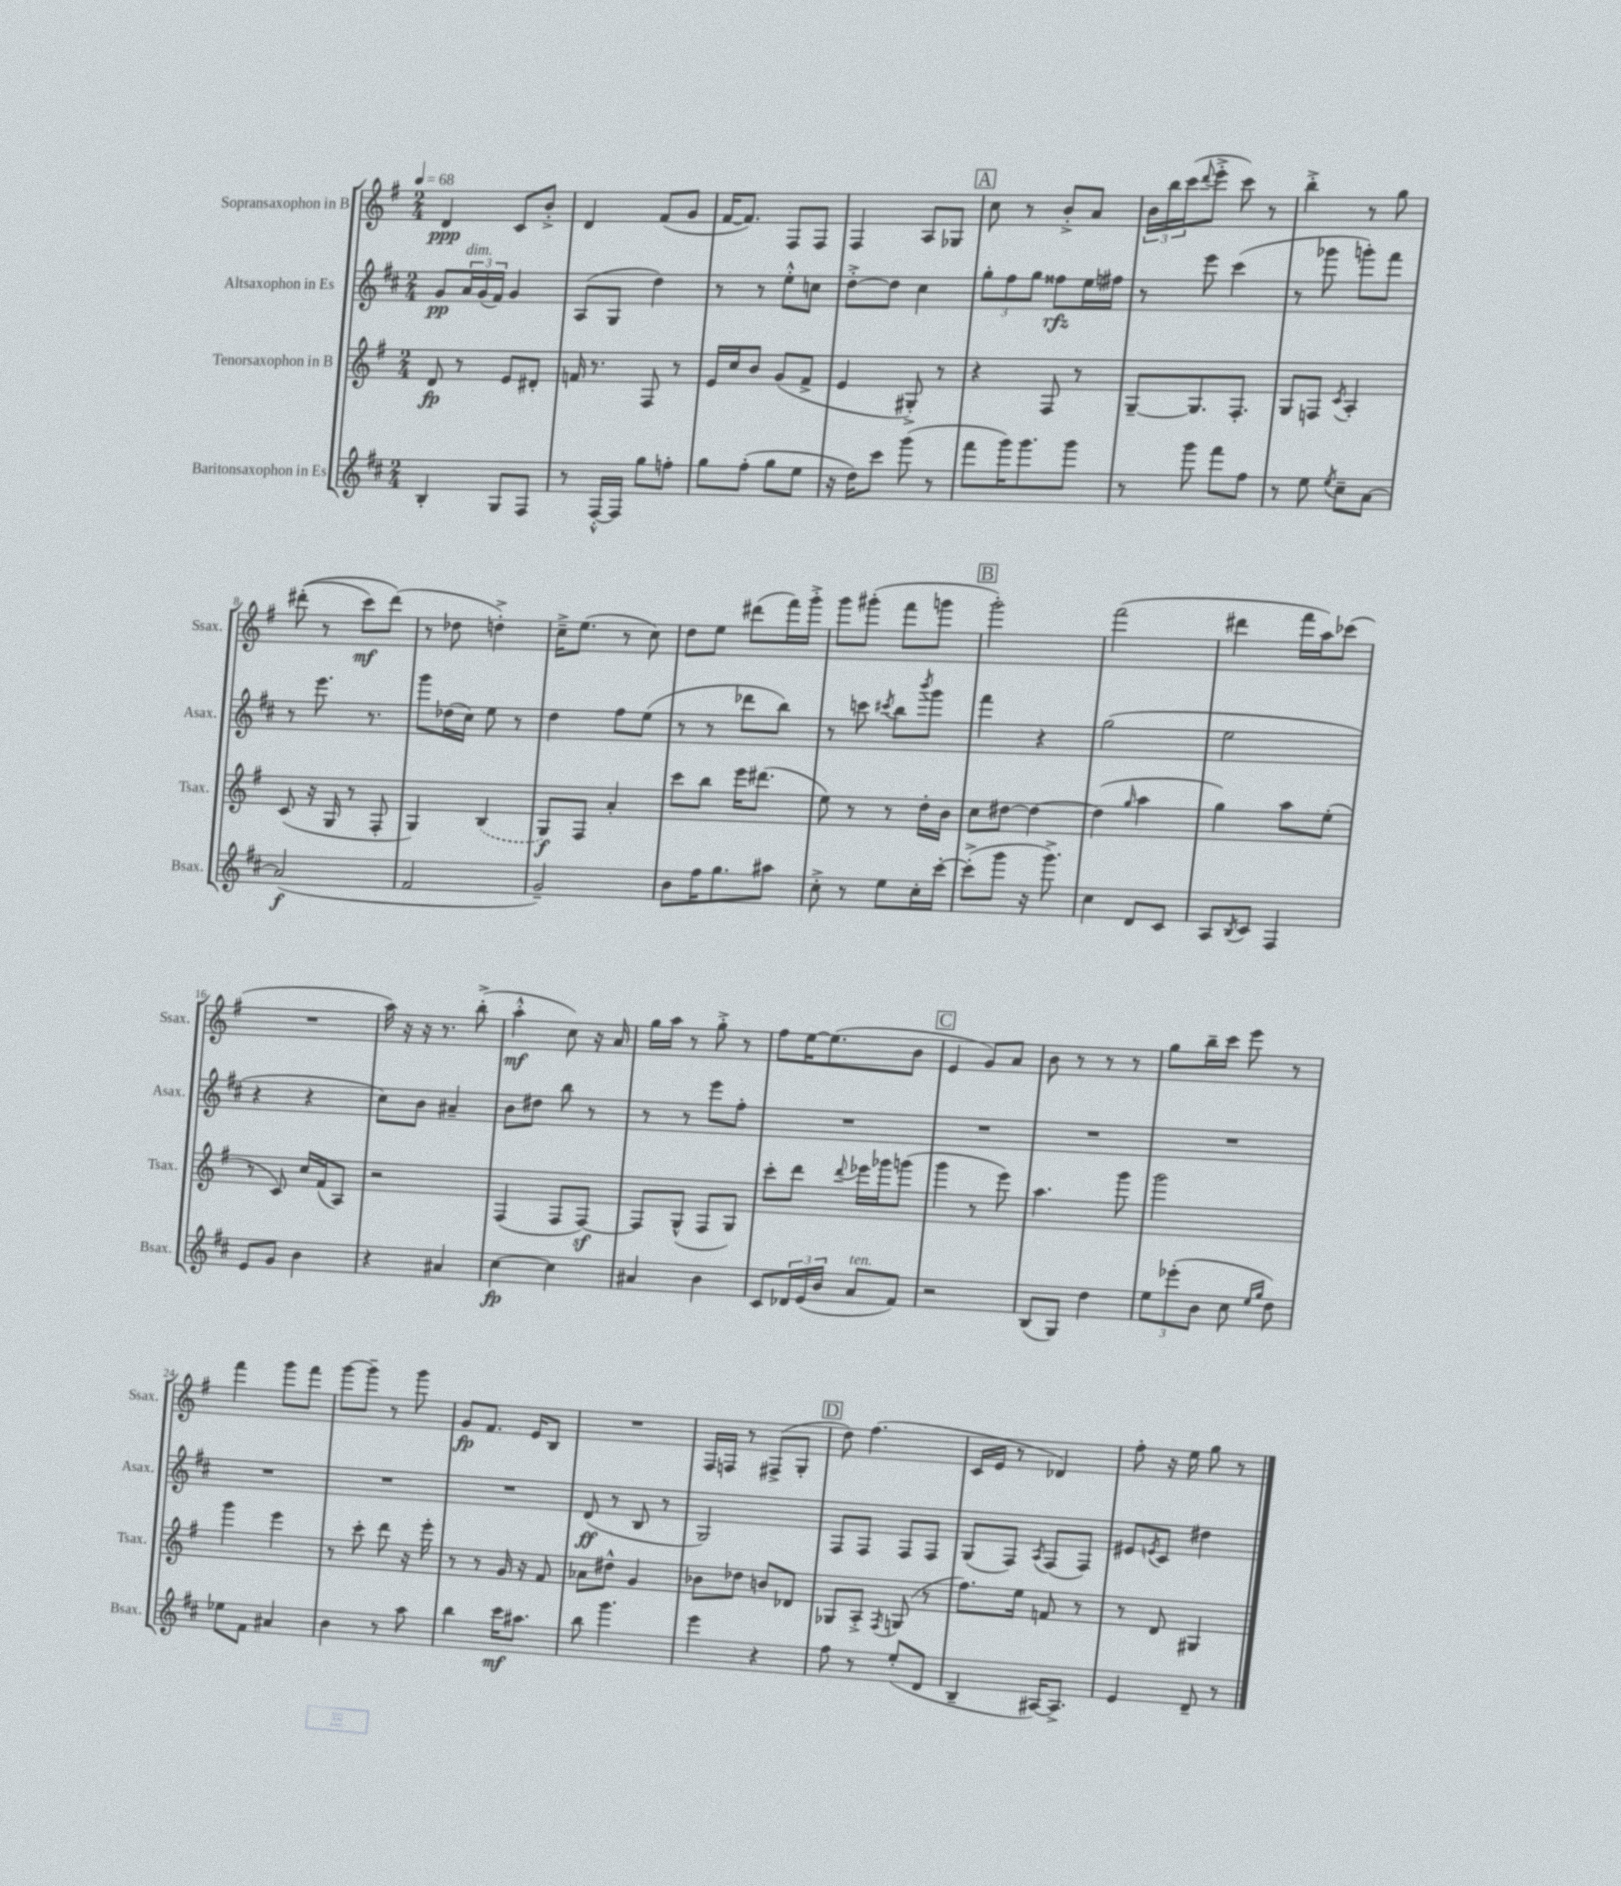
<<
\new StaffGroup <<
\new Staff = "s0" \with { instrumentName = "Sopransaxophon in B" shortInstrumentName = "Ssax." } {
    \clef treble \key g \major \numericTimeSignature \time 2/4 \tempo 4 = 68
    d'4\ppp c'8 b'8-.-> |
    d'4 fis'8( g'8 |
    fis'16~ fis'8.) fis8 fis8 |
    fis4 a8 ges8 |
    \mark \markup { \box "A" } c''8 r8 b'8-.-> a'8 |
    \tuplet 3/2 { b'16 b''16 c'''16( } \appoggiatura { d'''8 } e'''8-.-> c'''8) r8 |
    b''4-.-> r8 g''8 |
    dis'''8-.(\( r8 c'''8\mf) dis'''8(\) |
    r8 des''8 d''4-.->) |
    c''16---> e''8.( r8 c''8) |
    d''8 e''8 dis'''8( fis'''16) g'''16-.-> |
    g'''8 gis'''8-.( fis'''8 g'''8 |
    \mark \markup { \box "B" } g'''2-.) |
    fis'''2( |
    dis'''4 fis'''16 a''16) ces'''8( |
    R2 |
    a''16) r16 r16 r8. b''8-.->( |
    a''4-.-^\mf c''8) r16 a'16 |
    g''16 a''16 r8 g''8-.-> r8 |
    fis''8 e''16~ e''8.( b'8 |
    \mark \markup { \box "C" } e'4 g'8) a'8 |
    b'8 r8 r8 r8 |
    g''8 b''16-- c'''16 e'''8 r8 |
    fis'''4 g'''8 fis'''8 |
    g'''8~ g'''8-- r8 g'''8 |
    g'8\fp fis'8. e'16 b8 |
    R2 |
    fis16 f16 r8 fis8->( g8-. |
    \mark \markup { \box "D" } d''8) fis''4.( |
    c'16 e'16 r8 des'4) |
    fis''8-. r16 e''16 g''8 r8 \bar "|." |
}
\new Staff = "s1" \with { instrumentName = "Altsaxophon in Es" shortInstrumentName = "Asax." } {
    \clef treble \key d \major \numericTimeSignature \time 2/4
    g'8\pp \tuplet 3/2 { a'16^\markup { \italic "dim." } g'16( fis'16) } g'4 |
    a8( g8 d''4) |
    r8 r8 e''8-.-^ c''8 |
    d''8~-.-> d''8 cis''4 |
    \mark \markup { \box "A" } \tuplet 3/2 { g''8-. fis''8 g''8 } fisis''8\rfz e''16 fis''16 |
    r8 e'''8 cis'''4( |
    r8 ges'''8 g'''8-.) fis'''8 |
    r8 e'''8. r8. |
    g'''8 des''16( cis''16) e''8 r8 |
    d''4 fis''8 e''8( |
    r8 r8 des'''8 b''8) |
    r8 c'''8 \acciaccatura { cis'''8 } b''8 \acciaccatura { b'''8 } g'''8 |
    \mark \markup { \box "B" } fis'''4 r4 |
    g''2( |
    e''2 |
    r4 r4 |
    cis''8) b'8 ais'4-- |
    b'8 dis''8 b''8 r8 |
    r8 r8 e'''8 fis''8-. |
    R2 |
    \mark \markup { \box "C" } R2 |
    R2 |
    R2 |
    R2 |
    R2 |
    R2 |
    d'8\ff( r8 b8 r8 |
    g2) |
    \mark \markup { \box "D" } fis8 fis8 fis8 fis8 |
    g8( fis8) \acciaccatura { a8 } fis8( fis8) |
    eis'8 \acciaccatura { e'8 } cis'8 dis''4 \bar "|." |
}
\new Staff = "s2" \with { instrumentName = "Tenorsaxophon in B" shortInstrumentName = "Tsax." } {
    \clef treble \key g \major \numericTimeSignature \time 2/4
    d'8\fp r8 e'8 dis'8-. |
    f'16 r8. fis8 r8 |
    e'16 c''16 b'8 g'8( fis'8-> |
    e'4 gis8-.->) r8 |
    \mark \markup { \box "A" } r4 fis8 r8 |
    g8~-- g8. fis8.-. |
    g8 f8 \acciaccatura { c'8 } a4-. |
    c'8( r16 g16 r8 fis8-. |
    g4) \once \slurDashed b4( |
    g8\f) fis8 a'4-. |
    c'''8 b''8 e'''16 dis'''8.( |
    e''8) r8 r8 d''16-. b'16 |
    \mark \markup { \box "B" } c''8 dis''8~ dis''4~ |
    dis''4( \grace { g''16 } a''4 |
    g''4) a''8 e''8-.( |
    r8 c'8) c''16 fis'16( a8) |
    r2 |
    fis4( fis8 fis8~\sf) |
    fis8 g8-^( fis8 g8) |
    c'''8-. d'''8 \appoggiatura { d'''8 } ees'''16 ges'''16 g'''8( |
    \mark \markup { \box "C" } g'''4 r8 e'''8) |
    a''4. g'''8 |
    g'''2 |
    g'''4 e'''4 |
    r8 c'''8-. d'''8 r16 e'''16-. |
    r8 r8 g'16 r16 fis'8 |
    aes'8 dis''8-^ g'4 |
    bes'8 des''8 b'8 des'8 |
    \mark \markup { \box "D" } ges8 a8-.-> \acciaccatura { fis8 } g8( r8 |
    fis''8.) e''16 f'8 r8 |
    r8 d'8 gis4 \bar "|." |
}
\new Staff = "s3" \with { instrumentName = "Baritonsaxophon in Es" shortInstrumentName = "Bsax." } {
    \clef treble \key d \major \numericTimeSignature \time 2/4
    b4-. g8 fis8 |
    r8 fis16~-.-^ fis16 g''8 f''8-. |
    g''8 fis''8-.( g''8 e''8 |
    r16 d''16) cis'''8 g'''8( r8 |
    \mark \markup { \box "A" } fis'''8 g'''16) g'''8. g'''8 |
    r8 g'''8 fis'''8 fis''8 |
    r8 e''8 \acciaccatura { e''8 } cis''8-- a'8~ |
    a'2\f( |
    fis'2 |
    g'2--) |
    b'8 fis''16 g''8. ais''8 |
    cis''8-.-> r8 e''8 cis''16-. cis'''16~-. |
    \mark \markup { \box "B" } cis'''8-.->( g'''8 r16 g'''8.->) |
    cis''4 d'8 cis'8 |
    a8 \acciaccatura { b8 } cis'8 fis4 |
    e'8 g'8 b'4 |
    r4 ais'4 |
    cis''4~\fp cis''4 |
    ais'4 b'4 |
    cis'8 \tuplet 3/2 { des'16 e'16( b'16 } a'8^\markup { \italic "ten." } fis'8) |
    \mark \markup { \box "C" } r2 |
    b8( g8) d''4 |
    \tuplet 3/2 { e''8 ees'''8-.( b'8 } cis''8 \grace { e''16 g''16 } d''8) |
    ees''8 fis'8 ais'4 |
    b'4 r8 a''8 |
    b''4 cis'''16\mf ais''8. |
    b''8 g'''4. |
    e'''4 r4 |
    \mark \markup { \box "D" } fis''8 r8 e''8-.( d'8 |
    b4-- ais16~) ais8.-> |
    e'4 d'8-- r8 \bar "|." |
}
>>
>>
